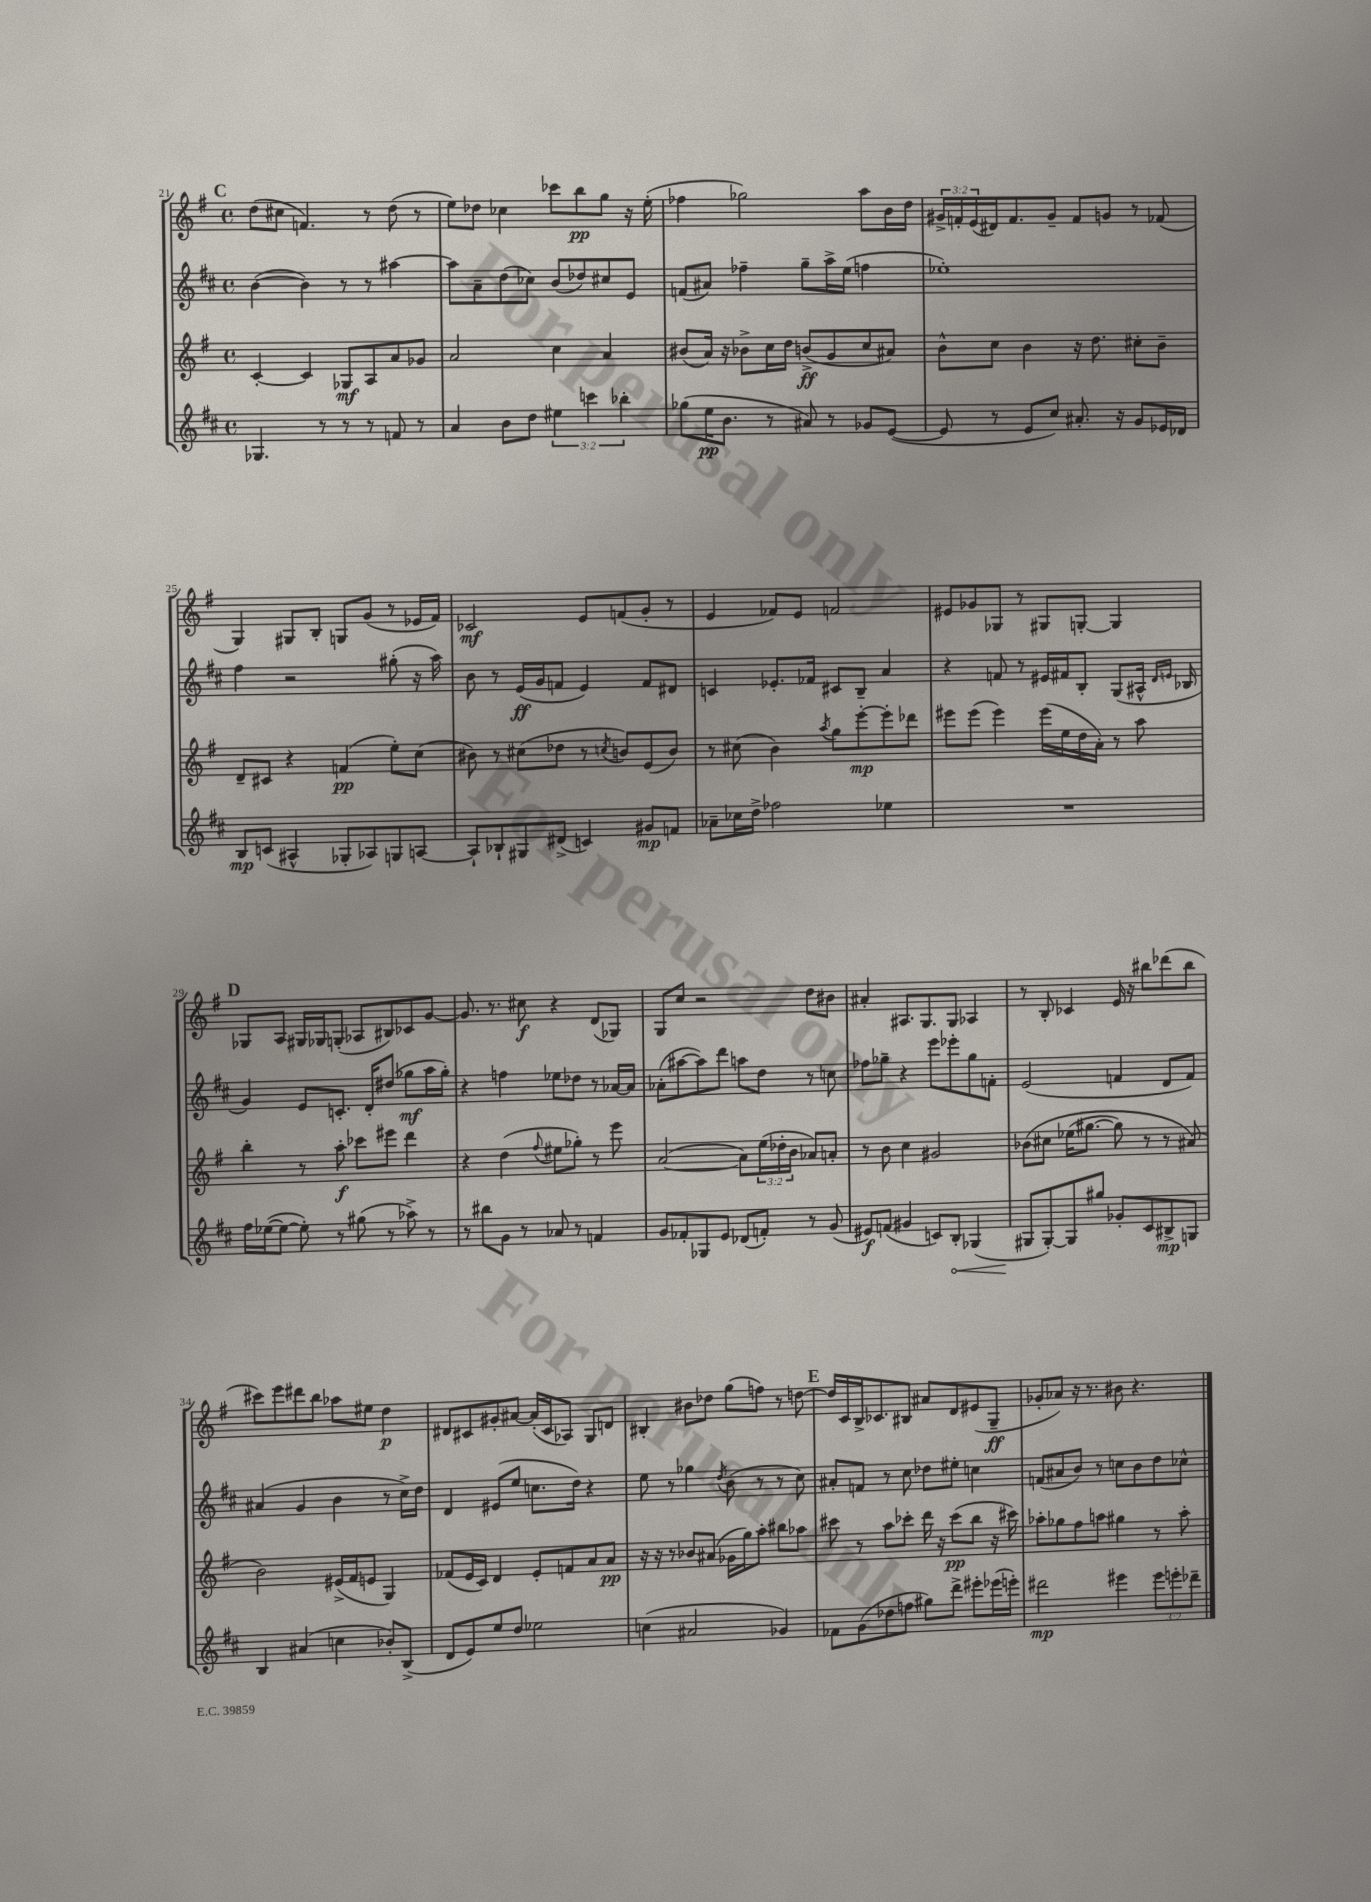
<<
\new StaffGroup <<
\new Staff = "s0" {
    \clef treble \key g \major \defaultTimeSignature \time 4/4 \override Staff.TupletNumber.text = #tuplet-number::calc-fraction-text
    \mark \markup { \bold "C" } d''8( cis''8 f'4.) r8 d''8( r8 |
    e''8) des''8 ces''4 ces'''8 b''8\pp g''8 r16 e''16-.( |
    fes''4 ges''2) a''8 b'16 d''16 |
    \tuplet 3/2 { gis'16-> f'16-. e'16( } dis'16) f'8. gis'8-- f'8 g'8 r8 fes'8( |
    g4) gis8 b8-. g8 g'8( r8 ees'16 fis'16) |
    ces'2\mf e'8 f'8( g'8-. r8 |
    e'4 fes'8) e'8 f'2 |
    eis'8 ges'8 ges8 r8 gis8 g8~-. g4 |
    \mark \markup { \bold "D" } ges8 a8 gis16 ges16 g8-.( aes8 bis8) ces'8 g'8~ |
    g'8. r8. cis''8\f r4 d'8( ges8) |
    g8 c''8 r2 d''8 bis'8 |
    ais'4-. ais8. g8. g8 aes4 |
    r8 b8-. ces'4 e'16 r16 bis''8 des'''8( bis''8 |
    cis'''8) e'''8 dis'''8 b''8 aes''8 eis''8 d''4\p |
    dis'8 cis'8 gis'8-. ais'8~ ais'16-.( cis'16 aes8) g8 d'8 |
    bis4-. bis'8 des''8 g''8( f''8) r8 d''8~ |
    \mark \markup { \bold "E" } d''16 c'16 b16-> ces'8. bis8 ais'8 d'8 eis'8( g8--\ff |
    ges'8-. aes'8) r16 r8. bis'8 r4. \bar "|." |
}
\new Staff = "s1" {
    \clef treble \key d \major \defaultTimeSignature \time 4/4
    \mark \markup { \bold "C" } b'4~( b'4) r8 r8 ais''4~ |
    ais''8 a'8-- d''8( ces''8) b'8( des''8) cis''8 e'8 |
    f'8( ais'8) fes''4-- g''8-- a''16-> e''16( f''4 |
    ees''1-.) |
    fis''4 r2 gis''8-.( r16 a''16) |
    b'8 r8 e'16\ff( g'16 f'8 e'4) f'8 dis'8 |
    c'4 ees'8.-. fes'16 cis'8 b8-- a'4 |
    r4 f'8 r8 eis'16 fis'16 b8-. g8( ais16-^ \grace { d'16 e'16 } bes16 |
    \mark \markup { \bold "D" } g'4) e'8 c'8.-. d'16-. dis''8( ges''8\mf a''16 ges''16-.) |
    r4 f''4 ees''8 des''8 r8 aes'16~ aes'16 |
    aes'8-.( ais''8~ ais''8) d'''8 a''8 d''8 r8 c''8 |
    fes''8 ges''8-- r4 e'''8 ees'''8-. ges''8 f'8-. |
    e'2( f'4 d'8 f'8) |
    ais'4( g'4 b'4 r8 cis''16->) d''16 |
    d'4 eis'8( e''8 c''8. d''16) r4 |
    e''8 r8 ges''4 \acciaccatura { d''8 } b'8( r8 r8 cis''8) |
    \mark \markup { \bold "E" } ais'8-. f'8 r8 cis''8 des''8 eis''8-. c''4 |
    f'8( ais'8 b'8) r8 c''8 b'8 d''8 ces''8-^ \bar "|." |
}
\new Staff = "s2" {
    \clef treble \key g \major \defaultTimeSignature \time 4/4 \override Staff.TupletNumber.text = #tuplet-number::calc-fraction-text
    \mark \markup { \bold "C" } c'4~-. c'4 ges8\mf a8 a'8 ges'8 |
    a'2 c''4 a'4 |
    bis'8( a'16) r16 bes'8-> c''16 d''16 b'8->\ff( g'8 c''8 ais'8) |
    b'8-^ c''8 b'4 r16 d''8. cis''8-. b'8-- |
    d'8-- cis'8 r4 f'4\pp( e''8-.) c''8( |
    bis'8) r8 cis''8( des''8 r8 \acciaccatura { c''8 } b'8) e'8( b'8) |
    r8 cis''8( b'4) \acciaccatura { a''8 } g''8 e'''8~-.\mp e'''8-. des'''8 |
    eis'''8 eis'''8( eis'''4) eis'''16( e''16 d''16 a'16-.) r8 a''8 |
    \mark \markup { \bold "D" } b''4-. r8 a''8-.\f ces'''8 eis'''8 d'''4 |
    r4 d''4( \appoggiatura { fis''8 } eis''8 ges''8-.) r8 e'''8 |
    a'2~( a'8) \tuplet 3/2 { e''16( des''16-. b'16 } aes'8) a'8-. |
    r8 b'8 c''4 gis'2 |
    bes'8\( cis''8 ees''16( gis''8.~ gis''8) r8 r8 ais'8(\) |
    b'2) eis'16->( fis'16 e'8 g4) |
    fes'8( e'16 c'16) d'4 e'8-. f'8 a'8 a'8\pp |
    r16 r16 r8 bes'8 ais'8( ges'16 g''16) a''8-. bis''8 aes''8 |
    \mark \markup { \bold "E" } cis'''8 r8 a''8 ces'''8-. d'''16 r16 ces'''8\pp( b''8 r16 cis'''16) |
    aes''8-. ges''8 fis''8 a''8 gis''4 r8 a''8-. \bar "|." |
}
\new Staff = "s3" {
    \clef treble \key d \major \defaultTimeSignature \time 4/4 \override Staff.TupletNumber.text = #tuplet-number::calc-fraction-text
    \mark \markup { \bold "C" } ges4. r8 r8 r8 f'8 r8 |
    a'4 b'8 d''8 \tuplet 3/2 { eis''4 c'''4 bes''4-. } |
    ges''8( e''16\pp b'8. r8 ais'8) r8 ges'8 e'8~( |
    e'8 r8 e'8 cis''8) ais'8.-. r16 g'8 ees'16 des'16 |
    b8\mp c'8( ais4-^ ges8-. aes8) g8 a8~ |
    a8-! bes8-! gis8 dis'8->( c'4) gis'8\mp f'8 |
    aes'8-- ces''16 d''16-> fes''2 ees''4 |
    R1 |
    \mark \markup { \bold "D" } fis''16 ees''16~( ees''8~ ees''8-.) r8 gis''8( r8 aes''8->) r8 |
    r8 bis''8 g'8 r8 aes'8 r8 f'4 |
    g'8 fes'8-. ges8 e'8 des'8( f'8-.) r8 g'8( |
    eis'8\f) f'8( gis'4 c'8) \once \override Hairpin.circled-tip = ##t b8-.\< ges4( |
    gis8\! gis8~-.) gis8 gis''8 ges'8-. cis'8 bis8->\mp g8 |
    b4 ais'4( c''4 bes'8-.) b8->( |
    d'8 e'8) e''8 d''8 ees''2 |
    c''4( ais'2 ges'4) |
    \mark \markup { \bold "E" } fes'8 g'8( des''8 f''8 gis''8) d'''8-> eis'''8-. ees'''16( e'''16-.) |
    dis'''2\mp eis'''4 \tuplet 3/2 { eis'''8 e'''8-. des'''8-- } \bar "|." |
}
>>
>>
\layout { \context { \Score currentBarNumber = #21 } }
